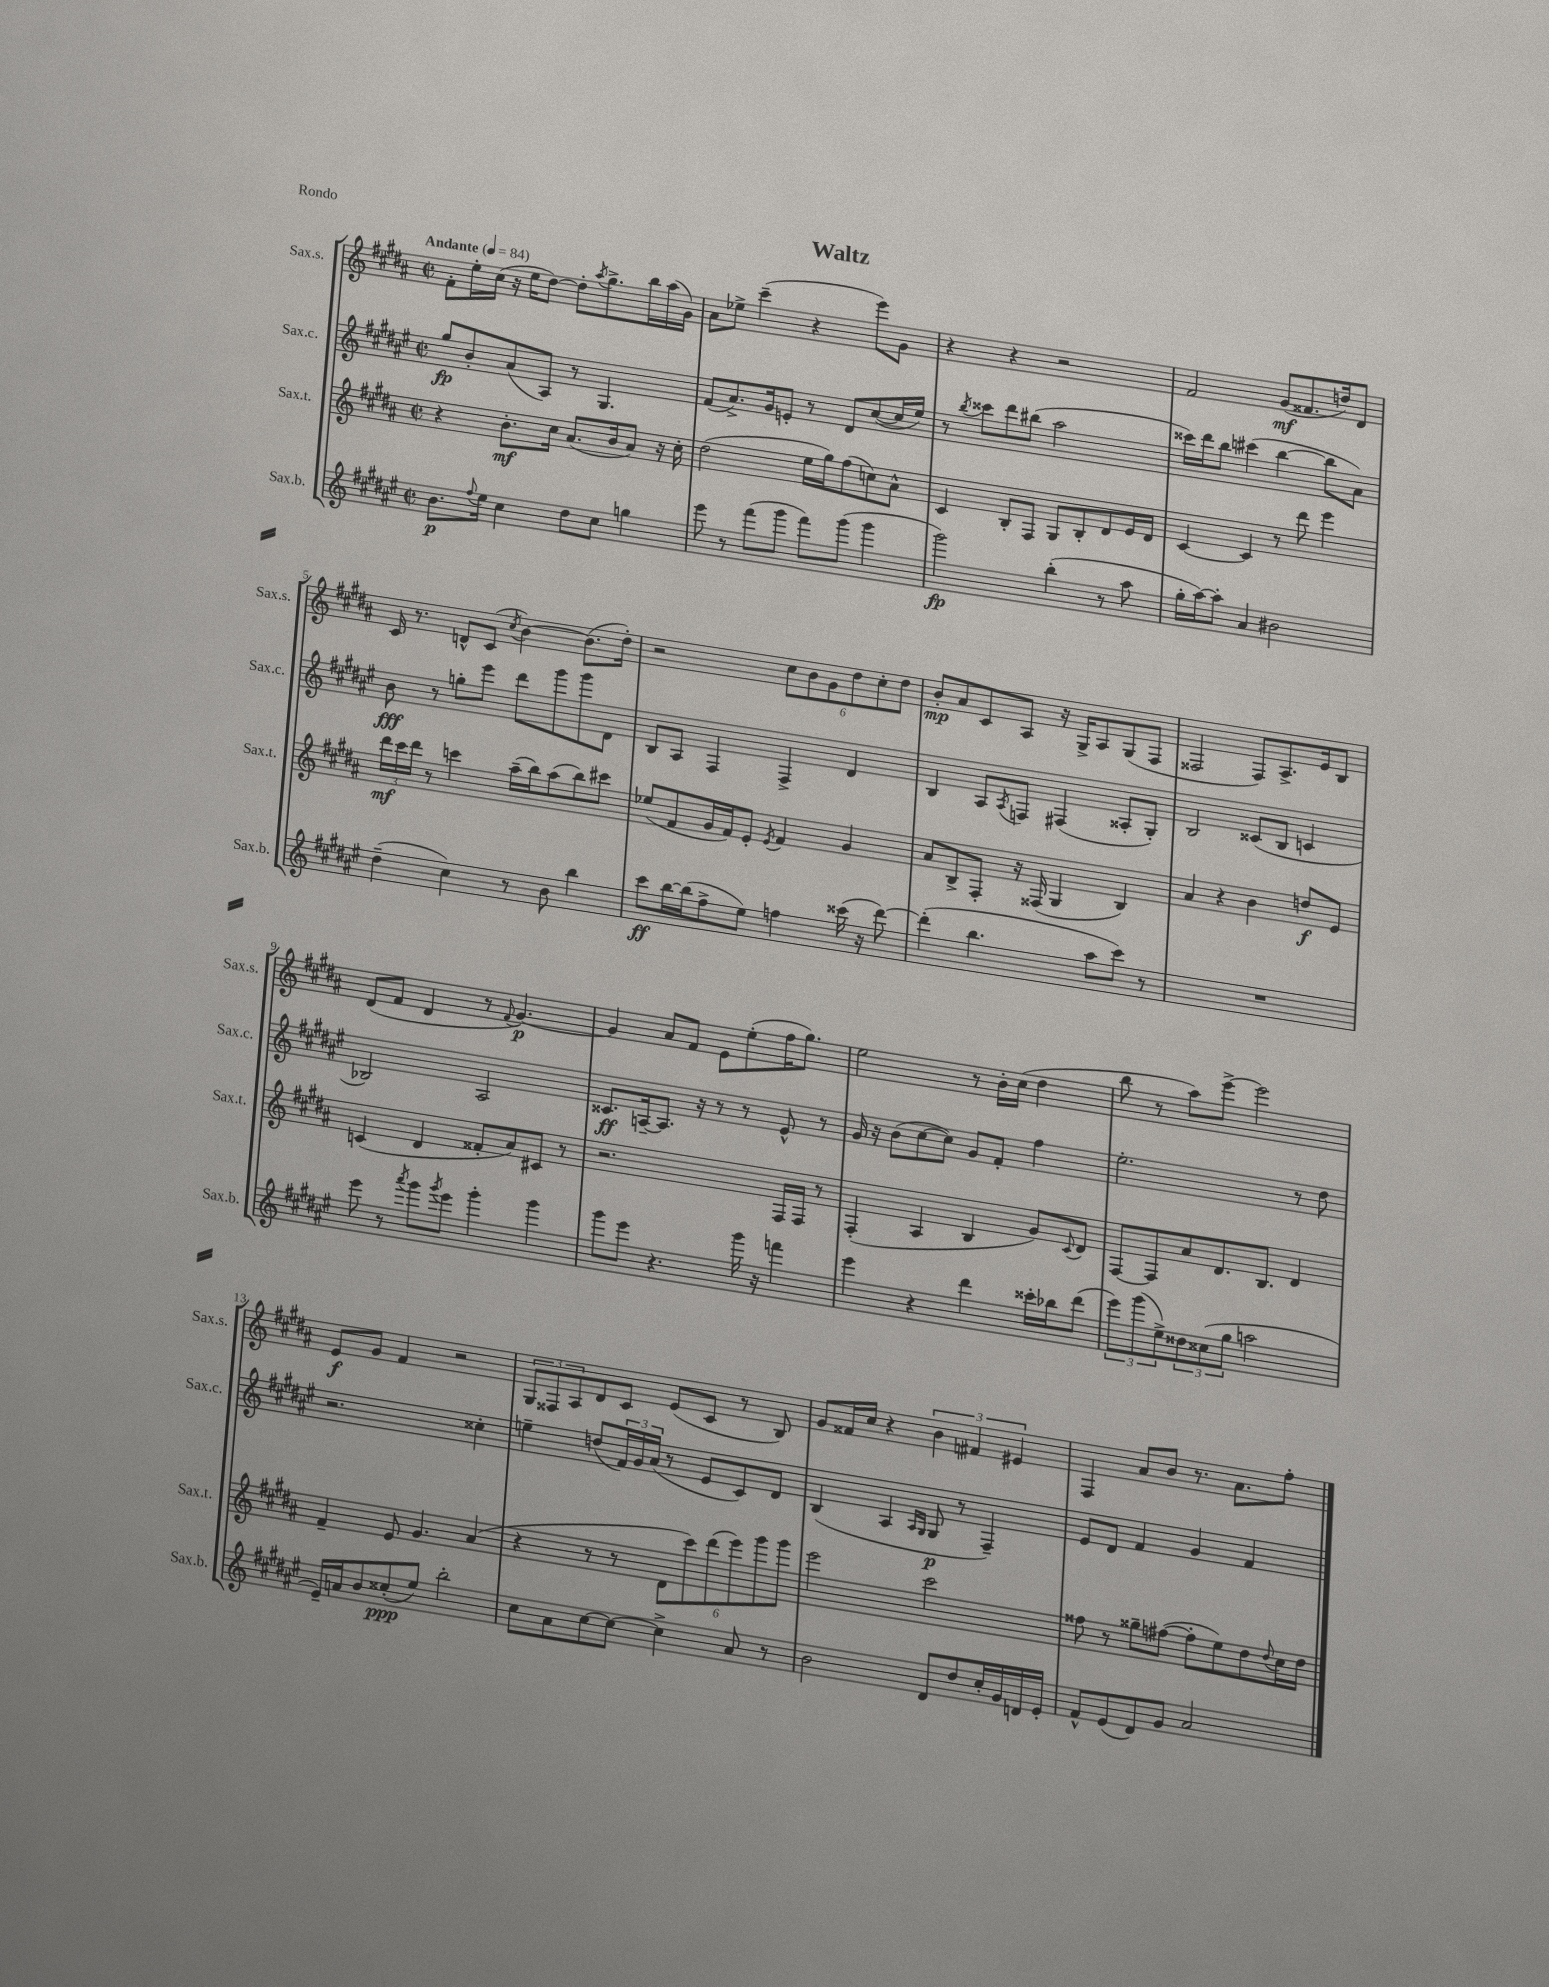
\header { title = "Waltz" piece = "Rondo" }
<<
\new StaffGroup <<
\new Staff = "s0" \with { instrumentName = "Sax.s." shortInstrumentName = "Sax.s." } {
    \clef treble \key b \major \defaultTimeSignature \time 2/2 \tempo "Andante" 4 = 84
    fis'8-. e''16-. cis''16( r16 e''16 dis''8~) dis''8-. \acciaccatura { ais''8 } gis''8.-> b''16 ais''16( gis'16) |
    ais'8 ees''8-> cis'''4--( r4 e'''8) gis'8 |
    r4 r4 r2 |
    fis'2 gis'8\mf( fisis'8. d''16) dis'8 |
    cis'16 r8. d'8-^ cis'8( \acciaccatura { cis''8 } b'4~) b'8.( dis''16-.) |
    r2 \tuplet 6/4 { cis''8 b'8 gis'8 dis''8 cis''8-. dis''8 } |
    b'8-.\mp ais'8 cis'8 ais8 r16 gis16-> ais8 gis8( fis8 |
    fisis2 fisis8) ais8.-> e'16 b8 |
    dis'8( fis'8 dis'4 r8 \appoggiatura { fis'8 } gis'4.~\p) |
    gis'4 ais'8 fis'8 e'8 e''8-.( fis''16 gis''8.) |
    e''2 r8 b'16-. cis''16( dis''4 |
    b''8 r8 ais''8) e'''8~-> e'''2 |
    e'8\f gis'8 fis'4 r2 |
    \tuplet 3/2 { gis8 fisis8 ais8 } dis'8 cis'8 e'8( cis'8 r8 b8) |
    gis'8 fisis'16 cis''16 r4 \tuplet 3/2 { b'4 fis'4 eis'4 } |
    fis4 ais'8 b'8 r8. ais'8. fis''8-. \bar "|." |
}
\new Staff = "s1" \with { instrumentName = "Sax.c." shortInstrumentName = "Sax.c." } {
    \clef treble \key fis \major \defaultTimeSignature \time 2/2
    gis''8\fp b'8-. ais'8( ais8) r8 gis4. |
    fis'8( ais'8.->) gis'16 e'8-. r8 dis'8 cis''8~( cis''16 eis''16) |
    r8 \acciaccatura { b''8 } cisis'''8 dis'''8 bis''8( ais''2 |
    cisis'''16) dis'''16 b''8 cis'''4( b''4~ b''8 ais'8) |
    b'8\fff r8 g''8-. eis'''8 dis'''8 gis'''8 gis'''8 dis'8 |
    b8 ais8 fis4 fis4-> dis'4 |
    b4 ais8 \acciaccatura { ais8 } f8 fis4( aisis8-. gis8-.) |
    b2 cisis'8( b8 c'4 |
    bes2) ais2 |
    cisis'8.\ff a16~-- a8. r16 r8 r8 eis'8-^ r8 |
    gis'16 r16 b'8( cis''8~ cis''8) gis'8 fis'8-. fis''4 |
    eis''2.-. r8 dis''8 |
    r2. cisis''4-. |
    e''4-- d''8( \tuplet 3/2 { fis'16) gis'16 ais'16( } r8 eis'8 cis'8) dis'8 |
    b4( ais4 \grace { ais16 gis16 } gis8\p r8 fis4--) |
    eis'8 dis'8 fis'4 gis'4 fis'4 \bar "|." |
}
\new Staff = "s2" \with { instrumentName = "Sax.t." shortInstrumentName = "Sax.t." } {
    \clef treble \key b \major \defaultTimeSignature \time 2/2
    r4 b'8.-.\mf cis''16 ais'8.( b'16 ais'8) r16 cis''16-. |
    dis''2( e''16 gis''16) fis''8( c''8) ais'8-^ |
    cis'4 b8-. fis8 gis8 b8-. dis'8 e'16 dis'16 |
    cis'4~ cis'4 r8 dis'''8 e'''4 |
    \tuplet 3/2 { dis'''16\mf cis'''16 dis'''16 } r8 c'''4 ais''16--( b''16) ais''8( b''8) cis'''8 |
    ees''8( fis'8 gis'16 fis'16) e'8-. \acciaccatura { e'8 } fis'4 gis'4 |
    ais'8 b8-> fis8-. r16 fisis16( gis4 b4) |
    ais'4 r4 b'4 d''8\f e'8 |
    c'4( dis'4 fisis'8-. ais'8) cis'8 r8 |
    r2. fis16 fis16 r8 |
    fis4-.( ais4 b4 gis'8) \appoggiatura { cis'8 } dis'8 |
    fis8~ fis8 ais'8 dis'8. b8. dis'4 |
    fis'4-- e'8 gis'4. ais'4( |
    r4 r8 r8 \tuplet 6/4 { dis'8 cis'''8) dis'''8( e'''8) gis'''8 gis'''8 } |
    e'''2 cis'''2 |
    fisis''8 r8 gisis''8-- fis''8~( fis''8-. e''8) dis''8 \appoggiatura { dis''8 } cis''16 dis''16 \bar "|." |
}
\new Staff = "s3" \with { instrumentName = "Sax.b." shortInstrumentName = "Sax.b." } {
    \clef treble \key fis \major \defaultTimeSignature \time 2/2
    b'8.\p \appoggiatura { fis''8 } eis''16 cis''4 dis''8 cis''8 g''4 |
    eis'''8 r8 fis'''8( gis'''8 fis'''8) gis'''8( gis'''4 |
    gis'''2\fp) b''4-.( r8 ais''8 |
    gis''16-. ais''16~) ais''8-. ais'4 bis'2 |
    dis''4--( cis''4) r8 b'8 b''4 |
    cis'''8\ff b''16~ b''16( fis''8-> eis''8) f''4 cisis'''16( r16 dis'''8~) |
    dis'''4-.( b''4. ais''8 cis'''8) r8 |
    R1 |
    eis'''8 r8 \acciaccatura { ais'''8 } gis'''8 \acciaccatura { gis'''8 } eis'''8 gis'''4-. gis'''4 |
    gis'''8 eis'''8 r4. gis'''16 r16 f'''4 |
    eis'''4 r4 dis'''4 cisis'''16-. bes''16 dis'''8( |
    \tuplet 3/2 { eis'''8) gis'''8( eis''8->) } \tuplet 3/2 { disis''8 cisis''8( gis''8 } a''2 |
    eis'16--) a'16 b'8 cisis''8-.\ppp( eis''8) b''2-. |
    cis''8 ais'8 cis''8~ cis''8~ cis''4-> ais'8 r8 |
    b'2 dis'8 dis''8 cis''16-. gis'16 d'16 eis'16-. |
    fis'8-^ eis'8( dis'8) gis'8 ais'2 \bar "|." |
}
>>
>>
